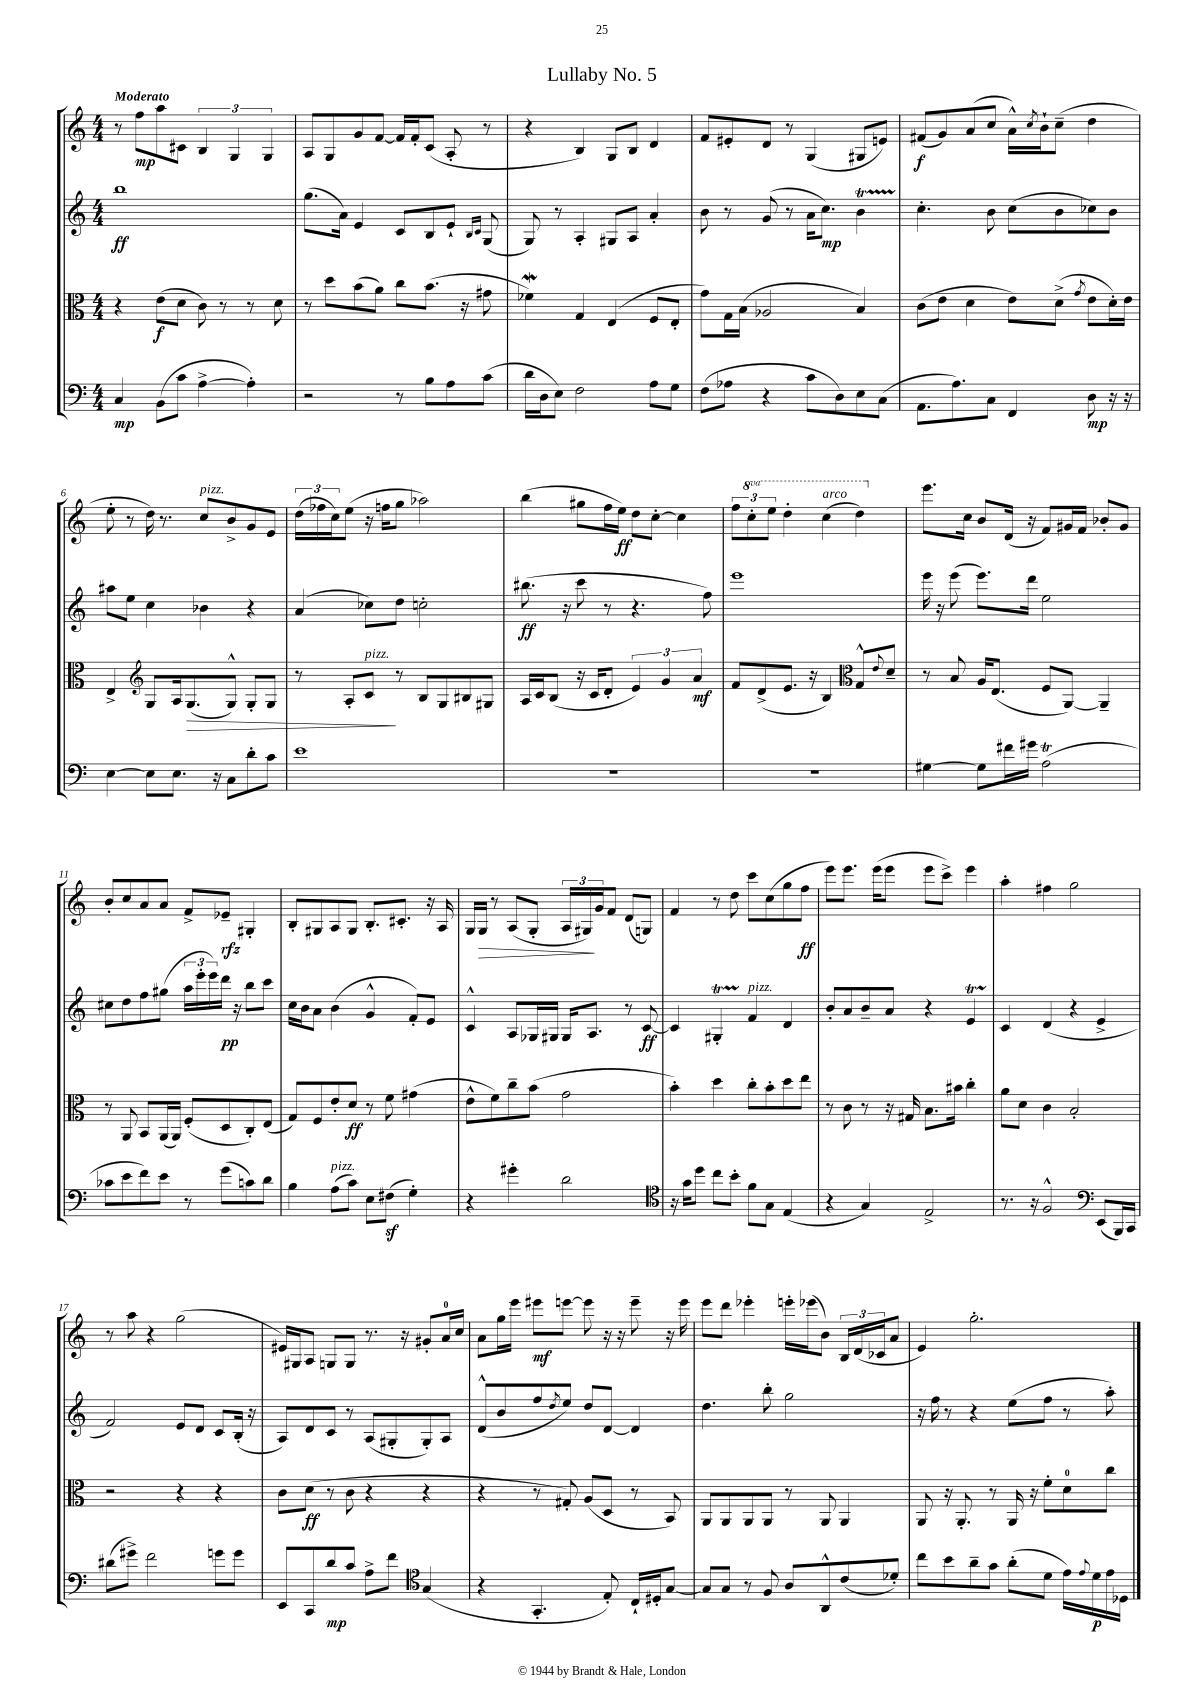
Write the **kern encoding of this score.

**kern	**kern	**kern	**kern
*staff4	*staff3	*staff2	*staff1
*clefF4	*clefC3	*clefG2	*clefG2
*k[]	*k[]	*k[]	*k[]
*M4/4	*M4/4	*M4/4	*M4/4
4C/	4r	1bb	8r
.	.	.	8ff\L
(8BB\L	(8e\L	.	8aa\
8c\J	8d\J	.	8c#\J
[4A^\	8c\)	.	6B/
.	8r	.	.
.	.	.	6G/
4A'\])	8r	.	.
.	.	.	6G/
.	8d\	.	.
=	=	=	=
2r	8r	(8.gg\L	8A/L
.	8dd\L	.	8G/
.	.	16a\Jk)	.
.	(8b\	4e/	8g/
.	8a\J)	.	[8f/J
8r	8cc\L	8c/L	16f/]LL
.	.	.	16f'/J
8B\L	(8.b\J	8B/	(8c/J
8A\	.	8e`/J	8A'/
.	16r	.	.
.	.	16qqB/LL	.
.	.	16qqc/JJ	.
(8c\J	8g#\	(8G/	8r
=	=	=	=
16d\LL	4f-\)	8G/)	4r
16D\J	.	.	.
8E\J)	.	8r	.
2F\	4G/	4A'/	4B/)
.	(4E/	8G#/L	8G/L
.	.	8A/J	8B/J
8A\L	8F/L	4a'/	4d/
8G\J	8E'/J	.	.
=	=	=	=
(8F\L	8g\L)	8b\	8f/L
8A-\J	16G\L	8r	8e#'/
.	(16B\JJ	.	.
4r	2A-/	(8g/	8d/J
.	.	8r	8r
8c\L	.	16a\LK	(4G/
.	.	8.cc\J)	.
8D\)	.	.	.
8E\	4B/)	4b\	8G#/L
(8C\J	.	.	8e/J)
=	=	=	=
8.AA\L	(8c\L	4.cc'\	(8f#/L
.	8e\J	.	8g/)
8.A\)	.	.	.
.	4d\	.	(8a/
8C\J	.	8b\	8cc/J
4FF/	8e\L)	(8cc\L	16a^^\LL)
.	.	.	8qcc/
.	.	.	16b`\J
.	(8d^\J	8b\	(8cc~\J
.	8qg/	.	.
8D\	8e\L	8cc-\)	4dd\
16r	16d'\L)	8b\J	.
16r	16e\JJ	.	.
=	=	=	=
[4E\	4E^/	8aa#\L	8ee'\
.	.	8ee\J	8r
*	*clefG2	*	*
8E\]L	8G/L	4cc\	16dd\)
.	.	.	8.r
8.E\J	16A/k	.	.
.	(8.G/	.	.
.	.	4b-\	8cc/L
16r	.	.	.
8C\L	8G^^/J)	.	8b^/
8d'\	8G'/L	4r	8g/
8c\J	8G/J	.	8e/J
=	=	=	=
1e	8r	(4a/	(24dd\LL
.	.	.	24ff-\
.	.	.	24cc\J)
.	8A'/L	.	(8ee\J
.	8c/J	8cc-\L)	16r
.	.	.	16ff\LK
.	8r	8dd\J	8gg\J
.	8B/L	2cc'\	2aa-\)
.	8G/	.	.
.	8B#/	.	.
.	8G#/J	.	.
=	=	=	=
1r	16A/LL	(8.bb#\	(4bb\
.	16c/J	.	.
.	(8B/J	.	.
.	.	16r	.
.	16r	8ccc\	8gg#\L
.	16c/LK	.	.
.	8d'/J	8r	16ff\L
.	.	.	16ee\JJ)
.	6e/)	4.r	8dd\L
.	.	.	[8cc'\J
.	6g/	.	.
.	.	.	4cc\]
.	6a/	.	.
.	.	8ff\)	.
=	=	=	=
1r	8f/L	1eee	12ff\L
.	.	.	12ccc'\
.	(8d^/	.	.
.	.	.	12eee\J
.	8.e/J	.	4ddd'\
.	16r	.	.
.	4B/)	.	(4ccc\
*	*clefC3	*	*
.	8G^^/L	.	4ddd\)
.	8qqe/	.	.
.	8d~/J	.	.
=	=	=	=
[4G#\	8r	16eee\	8.eee\L
.	.	16r	.
.	8B/	(8eee\	.
.	.	.	16cc\Jk
8G#\]L	16A/LK	8.eee\L)	8b/L
.	(8.E/J	.	.
16f#\L	.	.	(16d/Jk
16g#\JJ	.	16ddd\Jk	16r
(2A\	8F/L	2ee\	8f/L)
.	[8AA/J)	.	16g#/L
.	.	.	16f/JJ
.	4AA~/]	.	8b-'/L
.	.	.	8g#/J
=	=	=	=
8c-\L	8r	8cc#\L	8b'/L
8e\	8AA/	8dd\	8cc/
8f\)	8BB/L	8ff\	8a/
8e\J	(16AA/L	(8gg#\J	8a/J
.	16AA/JJ)	.	.
8r	(8F'/L	24aa\LL	8f^/L
.	.	24eee'\	.
.	.	24eee\)	.
(8g\L	8D/	16ddd\JJ	8e-~/J
.	.	16r	.
8c\)	8C'/)	8bb\L	4G#'/
8d\J	(8E/J	8ccc\J	.
=	=	=	=
4B\	8G/L)	16cc\LL	8B'/L
.	.	16b\J	.
.	8F/	8a\J	8G#/
(8A\L	8e'/	(4b\	8A/
8c\J)	8d/J	.	8G#/J
8E\L	8r	4g^^/	8.B'/L
(8F#\J	8f\	.	.
.	.	.	8.c#'/J
4G'\)	(4g#\	8f'/L)	.
.	.	8e/J	16r
.	.	.	16A/
=	=	=	=
4r	8e^^\L	4c^^/	16G/LL
.	.	.	16G/JJ
.	8f\)	.	8r
4g#'\	8cc~\	8A/L	(8A/L
.	(8b\J	16G-/L	8G'/J
.	.	16G#/JJ	.
2d\	2g\	16G#/LK	24A/LL
.	.	.	24G#/)
.	.	8.A/J	.
.	.	.	24g/J
.	.	.	8f/J
.	.	8r	(8d/L
.	.	[8c/	8G/J)
=	=	=	=
*clefC4	*	*	*
16r	4b'\)	4c/]	4f/
16g\LK	.	.	.
8dd\J	.	.	.
8cc\L	4dd\	4G#'/	8r
8b'\J	.	.	8dd\
8f\L	8cc'\L	4f/	8ccc\L
8G\J	8b'\	.	(8cc\
(4E/	8dd\	4d/	8gg\
.	8ee\J	.	8ff\J
=	=	=	=
4r	8r	8b'/L	8eee\L)
.	8c\	8a/	8.eee\J
4G/)	8r	8b~/	.
.	.	.	(16eee\LK
.	16r	8a/J	8eee\J
.	16G#/	.	.
2E^/	8.B\L	4r	8eee\L
.	.	.	8ccc^\J)
.	16b#\Jk	.	.
.	4cc'\	4e/	4eee\
=	=	=	=
8.r	8a\L	4c/	4aa'\
.	8d\J	.	.
16r	.	.	.
2F^^/	4c\	(4d/	4ff#\
.	2B'/	4r	2gg\
*clefF4	*	*	*
(8EE/L	.	4e^/	.
16BBB/L)	.	.	.
16CC/JJ	.	.	.
=	=	=	=
(8d#\L	2r	2f/)	8r
8g#^\J)	.	.	8aa\
2f\	.	.	4r
.	4r	8e/L	(2gg\
.	.	8d/J	.
8g\L	4r	8c/L	.
8g\J	.	(16B'/Jk	.
.	.	16r	.
=	=	=	=
8EE/L	8c\L	8A/L)	16e#/LL)
.	.	.	16G#/J
8CC/	(8d\J	8d/	8A/J
8d/	8r	8c/J	8G/L
8c/J	8c\	8r	8G/J
8A^\L	4r	(8A/L	8.r
8f\J	.	8G#'/	.
.	.	.	16r
*clefC4	*	*	*
(4G/	4r	8G#'/)	8g#'/L
.	.	8A/J	16a/L
.	.	.	16cc/JJ
=	=	=	=
4r	4r	(8d^^/L	8a\L
.	.	8b/	16gg\L
.	.	.	16eee\JJ
4.GG'/	8r	8ff/	8eee#\L
.	.	8qdd/	.
.	8G#'/)	8ee/J)	[8eee\J
.	(8A/L	8dd/L	8eee\]
8E'/)	8D/J	[8d/J	16r
.	.	.	16r
16C`/LL	8r	4d/]	8eee~\
16D#'/J	.	.	.
[8G/J	8BB/)	.	16r
.	.	.	16eee\
=	=	=	=
8G/]L	8AA/L	4.dd\	8eee\L
8G/J	8AA/	.	8ddd\J
8r	8AA/	.	4eee-'\
8F/	8AA/J	8bb'\	.
8A/L	8r	2gg\	16eee'\LL
.	.	.	(16eee-\J
8AA^^/	8AA/	.	8b\J)
(8c/	4AA/	.	24B/LL
.	.	.	(24d/
.	.	.	24c-/J
8d-'/J)	.	.	8a/J
=	=	=	=
8cc\L	8AA/	16r	4e/)
.	.	16ff\	.
8b\	16r	8r	.
.	8.AA'/	.	.
8a~\	.	4r	2.gg'\
8g\J	8r	.	.
(8a'\L	16AA/	(8ee\L	.
.	16r	.	.
8d\J	8f'\L	8ff\J	.
16e\LL)	8d\	8r	.
8qqe/	.	.	.
16d\	.	.	.
16e\	8cc\J	8aa'\)	.
16D-\JJ	.	.	.
==	==	==	==
*-	*-	*-	*-
